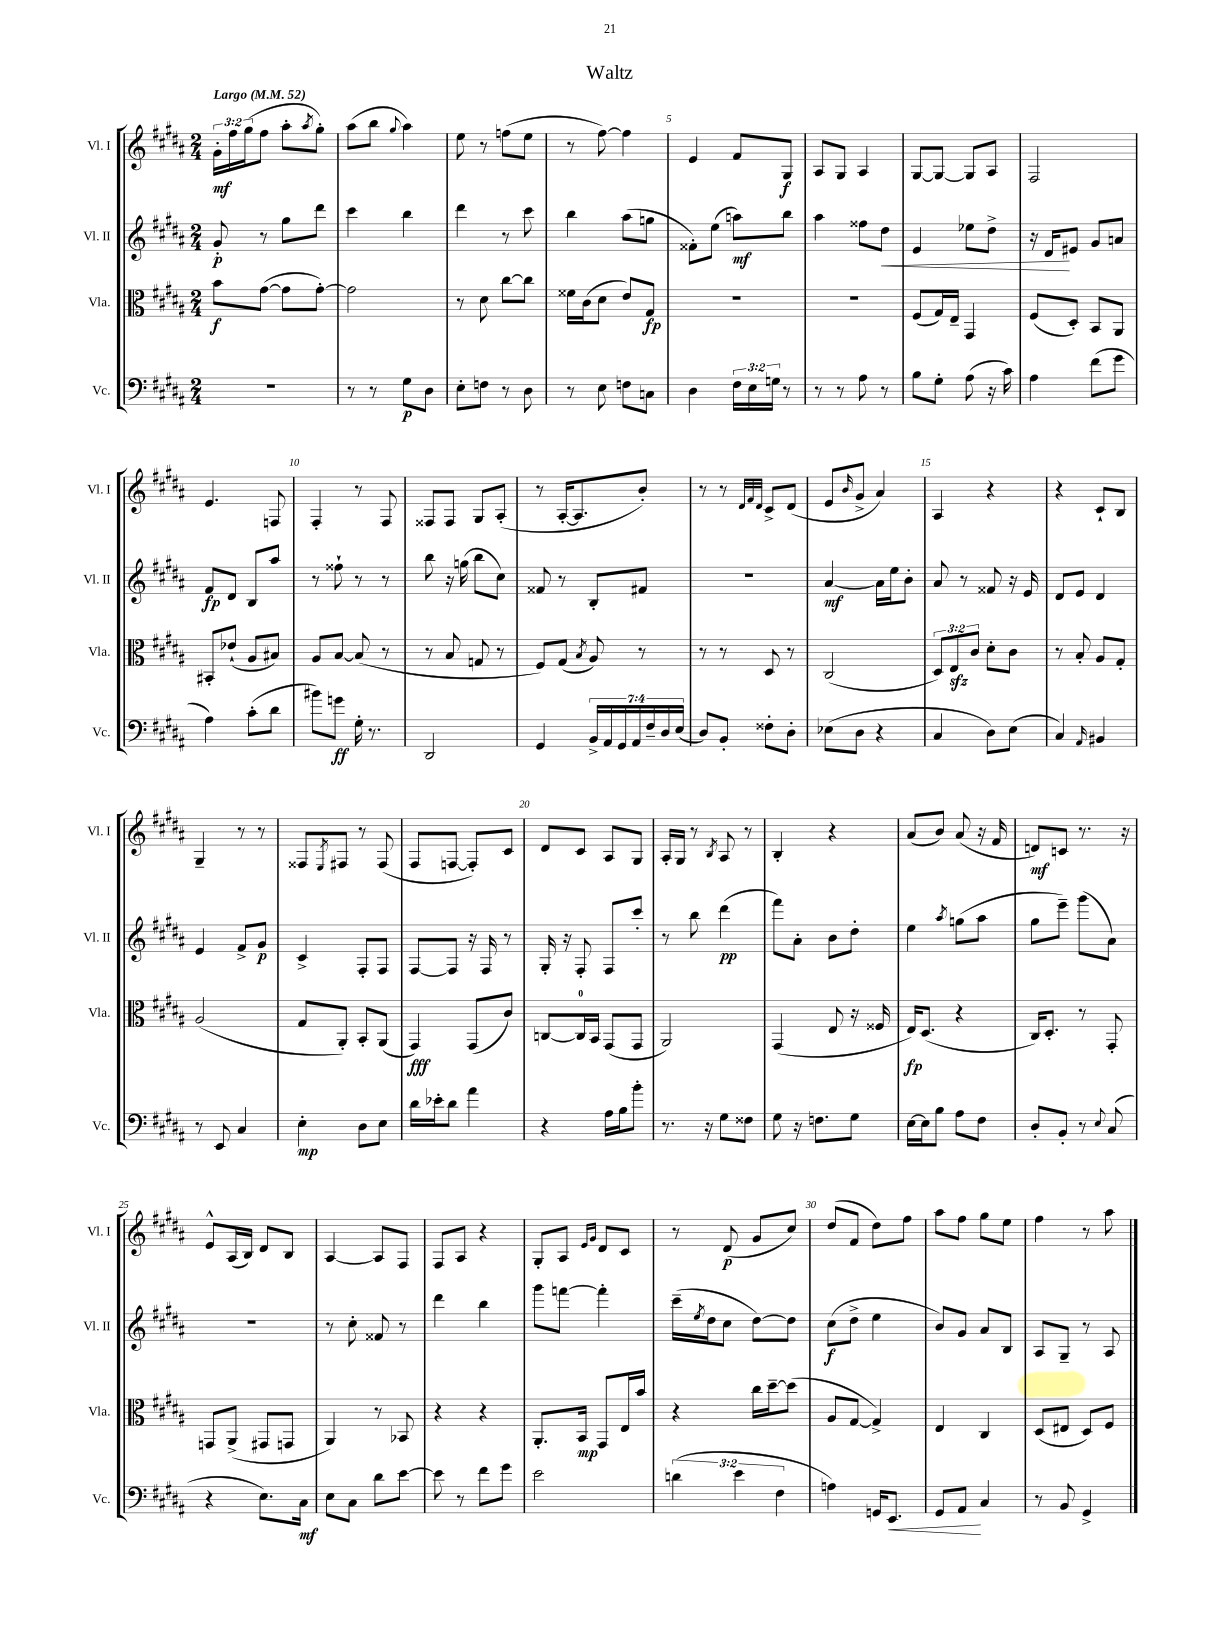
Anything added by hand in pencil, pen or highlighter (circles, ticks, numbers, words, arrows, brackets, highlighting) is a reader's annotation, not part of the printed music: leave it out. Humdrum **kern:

**kern	**dynam	**kern	**dynam	**kern	**dynam	**kern	**dynam
*part4	*part4	*part3	*part3	*part2	*part2	*part1	*part1
*staff4	*staff4	*staff3	*staff3	*staff2	*staff2	*staff1	*staff1
*I"Vc.	*	*I"Vla.	*	*I"Vl. II	*	*I"Vl. I	*
*I'Vc.	*	*I'Vla.	*	*I'Vl. II	*	*I'Vl. I	*
*clefF4	*	*clefC3	*	*clefG2	*	*clefG2	*
*k[f#c#g#d#a#]	*	*k[f#c#g#d#a#]	*	*k[f#c#g#d#a#]	*	*k[f#c#g#d#a#]	*
*M2/4	*	*M2/4	*	*M2/4	*	*M2/4	*
*MM52	*	*MM52	*	*MM52	*	*MM52	*
=1	=1	=1	=1	=1	=1	=1	=1
!	!	!	!	!	!	!LO:TX:a:B:t=Largo	!
2r	.	8b\L	f	8g#'/	p	24g#'\LL	mf
.	.	.	.	.	.	24ff#\	.
.	.	.	.	.	.	(24gg#\J	.
.	.	([8g#\J	.	8r	.	8ff#\J	.
.	.	8g#\L]	.	8gg#\L	.	8aa#'\L	.
.	.	.	.	.	.	8qaa#/	.
.	.	[8g#'\J)	.	8ddd#\J	.	8gg#'\J)	.
=2	=2	=2	=2	=2	=2	=2	=2
8r	.	2g#\]	.	4ccc#\	.	(8aa#\L	.
8r	.	.	.	.	.	8bb\J	.
.	.	.	.	.	.	8qqgg#/	.
8G#\L	p	.	.	4bb\	.	4aa#\)	.
8D#\J	.	.	.	.	.	.	.
=3	=3	=3	=3	=3	=3	=3	=3
8E'\L	.	8r	.	4ddd#\	.	8ee\	.
8Fn\J	.	8d#\	.	.	.	8r	.
8r	.	[8cc#\L	.	8r	.	(8ffn\L	.
8D#\	.	8cc#\J]	.	8ccc#\	.	8ee\J	.
=4	=4	=4	=4	=4	=4	=4	=4
8r	.	16f##X\LL	.	4bb\	.	8r	.
.	.	(16c#\J	.	.	.	.	.
8E\	.	8d#\J	.	.	.	[8ff#\)	.
8Fn\L	.	8e/L)	.	(8aa#\L	.	4ff#\]	.
8Cn\J	.	8G#/J	fp	8ggn\J	.	.	.
=5	=5	=5	=5	=5	=5	=5	=5
4D#\	.	2r	.	8f##X'\L)	.	4e/	.
.	.	.	.	(8ee\J	.	.	.
24F#\LL	.	.	.	8aan\L)	mf	8f#/L	.
24E\	.	.	.	.	.	.	.
24Gn\JJ	.	.	.	.	.	.	.
8r	.	.	.	8bb\J	.	8G#/J	f
=6	=6	=6	=6	=6	=6	=6	=6
8r	.	2r	.	4aa#\	.	8A#/L	.
8r	.	.	.	.	.	8G#/J	.
8A#\	.	.	.	8ff##X\L	.	4A#/	.
!	!	!	!	!	!LO:HP:b	!	!
8r	.	.	.	8dd#\J	<	.	.
=7	=7	=7	=7	=7	=7	=7	=7
8B\L	.	(8F#/L	.	4e/	.	[8G#/L	.
8G#'\J	.	16G#/L)	.	.	.	8G#/J_	.
.	.	16E~/JJ	.	.	.	.	.
(8A#\	.	4GG#/	.	8ee-X\L	.	8G#/L]	.
16r	.	.	.	8dd#^\J	.	8A#/J	.
16c#\)	.	.	.	.	.	.	.
=8	=8	=8	=8	=8	=8	=8	=8
4A#\	.	(8F#/L	.	16r	.	2F#/	.
.	.	.	.	16d#/KL	.	.	.
.	.	8D#'/J)	.	8e#X/J	[	.	.
(8f#\L	.	8BB/L	.	8g#/L	.	.	.
8g#\J	.	8AA#/J	.	8an/J	.	.	.
!!LO:LB:g=z
=9	=9	=9	=9	=9	=9	=9	=9
4A#\)	.	8BB#X'/L	.	8f#/L	fp	4.e/	.
.	.	(8e-X`/J	.	8d#/J	.	.	.
(8c#'\L	.	8A#/L	.	8B/L	.	.	.
8d#\J	.	8B#X/J)	.	8aa#/J	.	8Fn/	.
=10	=10	=10	=10	=10	=10	=10	=10
8b#X\L)	.	8A#/L	.	8r	.	4F#'/	.
8gn\J	ff	[8B/J	.	8ff##X`\	.	.	.
16G#'\	.	(8B/]	.	8r	.	8r	.
8.r	.	.	.	.	.	.	.
.	.	8r	.	8r	.	8F#/	.
=11	=11	=11	=11	=11	=11	=11	=11
2DD#/	.	8r	.	8bb\	.	8F##X/L	.
.	.	8B/	.	16r	.	8F##/J	.
.	.	.	.	(16ggn\	.	.	.
.	.	8Gn/	.	8bb\L	.	8G#/L	.
.	.	8r	.	8cc#\J)	.	(8A#'/J	.
=12	=12	=12	=12	=12	=12	=12	=12
4GG#/	.	8F#/L)	.	8f##X/	.	8r	.
.	.	(8G#/J	.	8r	.	[16A#'/KL	.
.	.	.	.	.	.	8.A#/]	.
.	.	8qB/	.	.	.	.	.
28BB^/LL	.	8A#/)	.	8B'/L	.	.	.
28AA#/	.	.	.	.	.	.	.
28GG#/	.	.	.	.	.	.	.
28AA#/	.	.	.	.	.	.	.
.	.	8r	.	8f#X/J	.	8b'/J)	.
28F#~/	.	.	.	.	.	.	.
28D#/	.	.	.	.	.	.	.
(28E/JJ	.	.	.	.	.	.	.
=13	=13	=13	=13	=13	=13	=13	=13
8D#/L)	.	8r	.	2r	.	8r	.
8BB'/J	.	8r	.	.	.	8r	.
.	.	.	.	.	.	32qqd#/LLL	.
.	.	.	.	.	.	32qqf#/	.
.	.	.	.	.	.	32qqd#/JJJ	.
8F##X'\L	.	8D#/	.	.	.	8c#^/L	.
8D#'\J	.	8r	.	.	.	(8d#/J	.
=14	=14	=14	=14	=14	=14	=14	=14
(8E-X\L	.	(2C#/	.	[4a#/	mf	8e/L	.
.	.	.	.	.	.	16qqb/	.
8D#\J	.	.	.	.	.	8g#^/J	.
4r	.	.	.	16a#\LL]	.	4a#/)	.
.	.	.	.	16ee\J	.	.	.
.	.	.	.	8b'\J	.	.	.
=15	=15	=15	=15	=15	=15	=15	=15
4C#/	.	12D#/L)	.	8a#/	.	4A#/	.
.	.	12Ezz/	.	.	.	.	.
.	.	.	.	8r	.	.	.
.	.	12c#/J	.	.	.	.	.
8D#\L)	.	8d#'\L	.	8f##X/	.	4r	.
(8E\J	.	8c#\J	.	16r	.	.	.
.	.	.	.	16e/	.	.	.
=16	=16	=16	=16	=16	=16	=16	=16
4C#/)	.	8r	.	8d#/L	.	4r	.
.	.	8B'/	.	8e/J	.	.	.
16qqAA#/	.	.	.	.	.	.	.
4BB#X/	.	8A#/L	.	4d#/	.	8c#`/L	.
.	.	8G#'/J	.	.	.	8B/J	.
!!LO:LB:g=z
=17	=17	=17	=17	=17	=17	=17	=17
8r	.	(2A#/	.	4e/	.	4G#~/	.
8EE/	.	.	.	.	.	.	.
4C#/	.	.	.	8f#^/L	.	8r	.
.	.	.	.	8g#/J	p	8r	.
=18	=18	=18	=18	=18	=18	=18	=18
4E'\	mp	8G#/L	.	4c#^/	.	8F##X/L	.
.	.	.	.	.	.	8qE/	.
.	.	8AA#'/J)	.	.	.	8F#X/J	.
8D#\L	.	8BB'/L	.	8F#'/L	.	8r	.
8E\J	.	(8AA#/J	.	8F#/J	.	(8F#/	.
=19	=19	=19	=19	=19	=19	=19	=19
16d#\LL	.	4GG#/)	fff	[8F#/L	.	8F#/L	.
16e-X'\J	.	.	.	.	.	.	.
8d#\J	.	.	.	8F#/J]	.	[8Fn/J	.
4a#\	.	(8GG#/L	.	16r	.	8F'/L])	.
.	.	.	.	16F#/	.	.	.
.	.	8c#/J)	.	8r	.	8c#/J	.
=20	=20	=20	=20	=20	=20	=20	=20
4r	.	[8Cn/L	.	16G#'/	.	8d#/L	.
.	.	.	.	16r	.	.	.
.	.	16C/L]	.	8F#'/	.	8c#/J	.
.	.	16BB/JJ	.	.	.	.	.
16A#\LL	.	(8GG#/L	.	8F#/L	.	8A#/L	.
16B\J	.	.	.	.	.	.	.
8b'\J	.	8GG#/J	.	8ccc#'/J	.	8G#/J	.
=21	=21	=21	=21	=21	=21	=21	=21
8.r	.	2AA#/)	.	8r	.	16A#'/LL	.
.	.	.	.	.	.	16G#/JJ	.
.	.	.	.	8bb\	.	8r	.
16r	.	.	.	.	.	.	.
.	.	.	.	.	.	8qB/	.
8G#\L	.	.	.	(4ddd#\	pp	8A#/	.
8F##X\J	.	.	.	.	.	8r	.
=22	=22	=22	=22	=22	=22	=22	=22
8G#\	.	(4GG#/	.	8fff#\L)	.	4B'/	.
16r	.	.	.	8a#'\J	.	.	.
8.Fn\L	.	.	.	.	.	.	.
.	.	8E/	.	8b\L	.	4r	.
8G#\J	.	16r	.	8dd#'\J	.	.	.
.	.	16F##X/	.	.	.	.	.
=23	=23	=23	=23	=23	=23	=23	=23
[16E\LL	.	16E/KL)	fp	4ee\	.	(8a#/L	.
16E\J]	.	(8.D#/J	.	.	.	.	.
8B\J	.	.	.	.	.	8b/J)	.
.	.	.	.	8qaa#/	.	.	.
8A#\L	.	4r	.	(8ggn\L	.	(8a#/	.
8F#\J	.	.	.	8aa#\J	.	16r	.
.	.	.	.	.	.	16f#/	.
=24	=24	=24	=24	=24	=24	=24	=24
8D#'/L	.	16C#/KL)	.	8gg#\L	.	8dn/L)	mf
.	.	8.D#'/J	.	.	.	.	.
8BB'/J	.	.	.	8eee~\J)	.	8cn/J	.
8r	.	8r	.	(8ggg#\L	.	8.r	.
8qqE/	.	.	.	.	.	.	.
(8C#/	.	8GG#'/	.	8a#\J)	.	.	.
.	.	.	.	.	.	16r	.
!!LO:LB:g=z
=25	=25	=25	=25	=25	=25	=25	=25
4r	.	8GGn/L	.	2r	.	8e^^/L	.
.	.	(8AA#^/J	.	.	.	(16A#/L	.
.	.	.	.	.	.	16B/JJ)	.
8.E\L)	.	8GG#X/L	.	.	.	8d#/L	.
.	.	8GGn/J	.	.	.	8B/J	.
16C#\Jk	mf	.	.	.	.	.	.
=26	=26	=26	=26	=26	=26	=26	=26
8E\L	.	4AA#/)	.	8r	.	[4A#/	.
8C#\J	.	.	.	8cc#'\	.	.	.
8d#\L	.	8r	.	8f##X/	.	8A#/L]	.
[8e\J	.	8BB-X/	.	8r	.	8F#/J	.
=27	=27	=27	=27	=27	=27	=27	=27
8e\]	.	4r	.	4ddd#\	.	8F#/L	.
8r	.	.	.	.	.	8A#/J	.
8f#\L	.	4r	.	4bb\	.	4r	.
8g#\J	.	.	.	.	.	.	.
=28	=28	=28	=28	=28	=28	=28	=28
2e\	.	8.AA#'/L	.	8ggg#\L	.	8G#'/L	.
.	.	.	.	[8fffn\J	.	8A#/J	.
.	.	16BB/Jk	mp	.	.	.	.
.	.	.	.	.	.	16qqe/LL	.
.	.	.	.	.	.	16qqg#/JJ	.
.	.	8GG#/L	.	4fff'\]	.	8d#/L	.
.	.	16E/L	.	.	.	8c#/J	.
.	.	16b/JJ	.	.	.	.	.
=29	=29	=29	=29	=29	=29	=29	=29
(6dn\	.	4r	.	(16ccc#~\LL	.	8r	.
.	.	.	.	8qee/	.	.	.
.	.	.	.	16dd#\J	.	.	.
.	.	.	.	8cc#\J	.	(8d#/	p
6e\	.	.	.	.	.	.	.
.	.	16cc#\LL	.	[8dd#\L)	.	8g#/L	.
.	.	[16dd#~\J	.	.	.	.	.
6F#\	.	.	.	.	.	.	.
.	.	(8dd#\J]	.	8dd#\J]	.	8cc#/J)	.
=30	=30	=30	=30	=30	=30	=30	=30
4An\)	.	8A#/L	.	(8cc#\L	f	(8dd#/L	.
.	.	[8G#/J	.	8dd#^\J	.	8f#/J	.
16GGn/KL	.	4G#^/])	.	4ee\	.	8dd#\L)	.
!	!LO:HP:b	!	!	!	!	!	!
8.EE/J	<	.	.	.	.	.	.
.	.	.	.	.	.	8ff#\J	.
=31	=31	=31	=31	=31	=31	=31	=31
8GG#/L	.	4E/	.	8b/L)	.	8aa#\L	.
8AA#/J	.	.	.	8g#/J	.	8ff#\J	.
4C#/	[	4C#/	.	8a#/L	.	8gg#\L	.
.	.	.	.	8B/J	.	8ee\J	.
=32	=32	=32	=32	=32	=32	=32	=32
8r	.	(8D#/L	.	8A#/L	.	4ff#\	.
8BB/	.	8E#X/J	.	8G#~/J	.	.	.
4GG#^/	.	8D#/L)	.	8r	.	8r	.
.	.	8F#/J	.	8A#/	.	8aa#\	.
==	==	==	==	==	==	==	==
*-	*-	*-	*-	*-	*-	*-	*-
